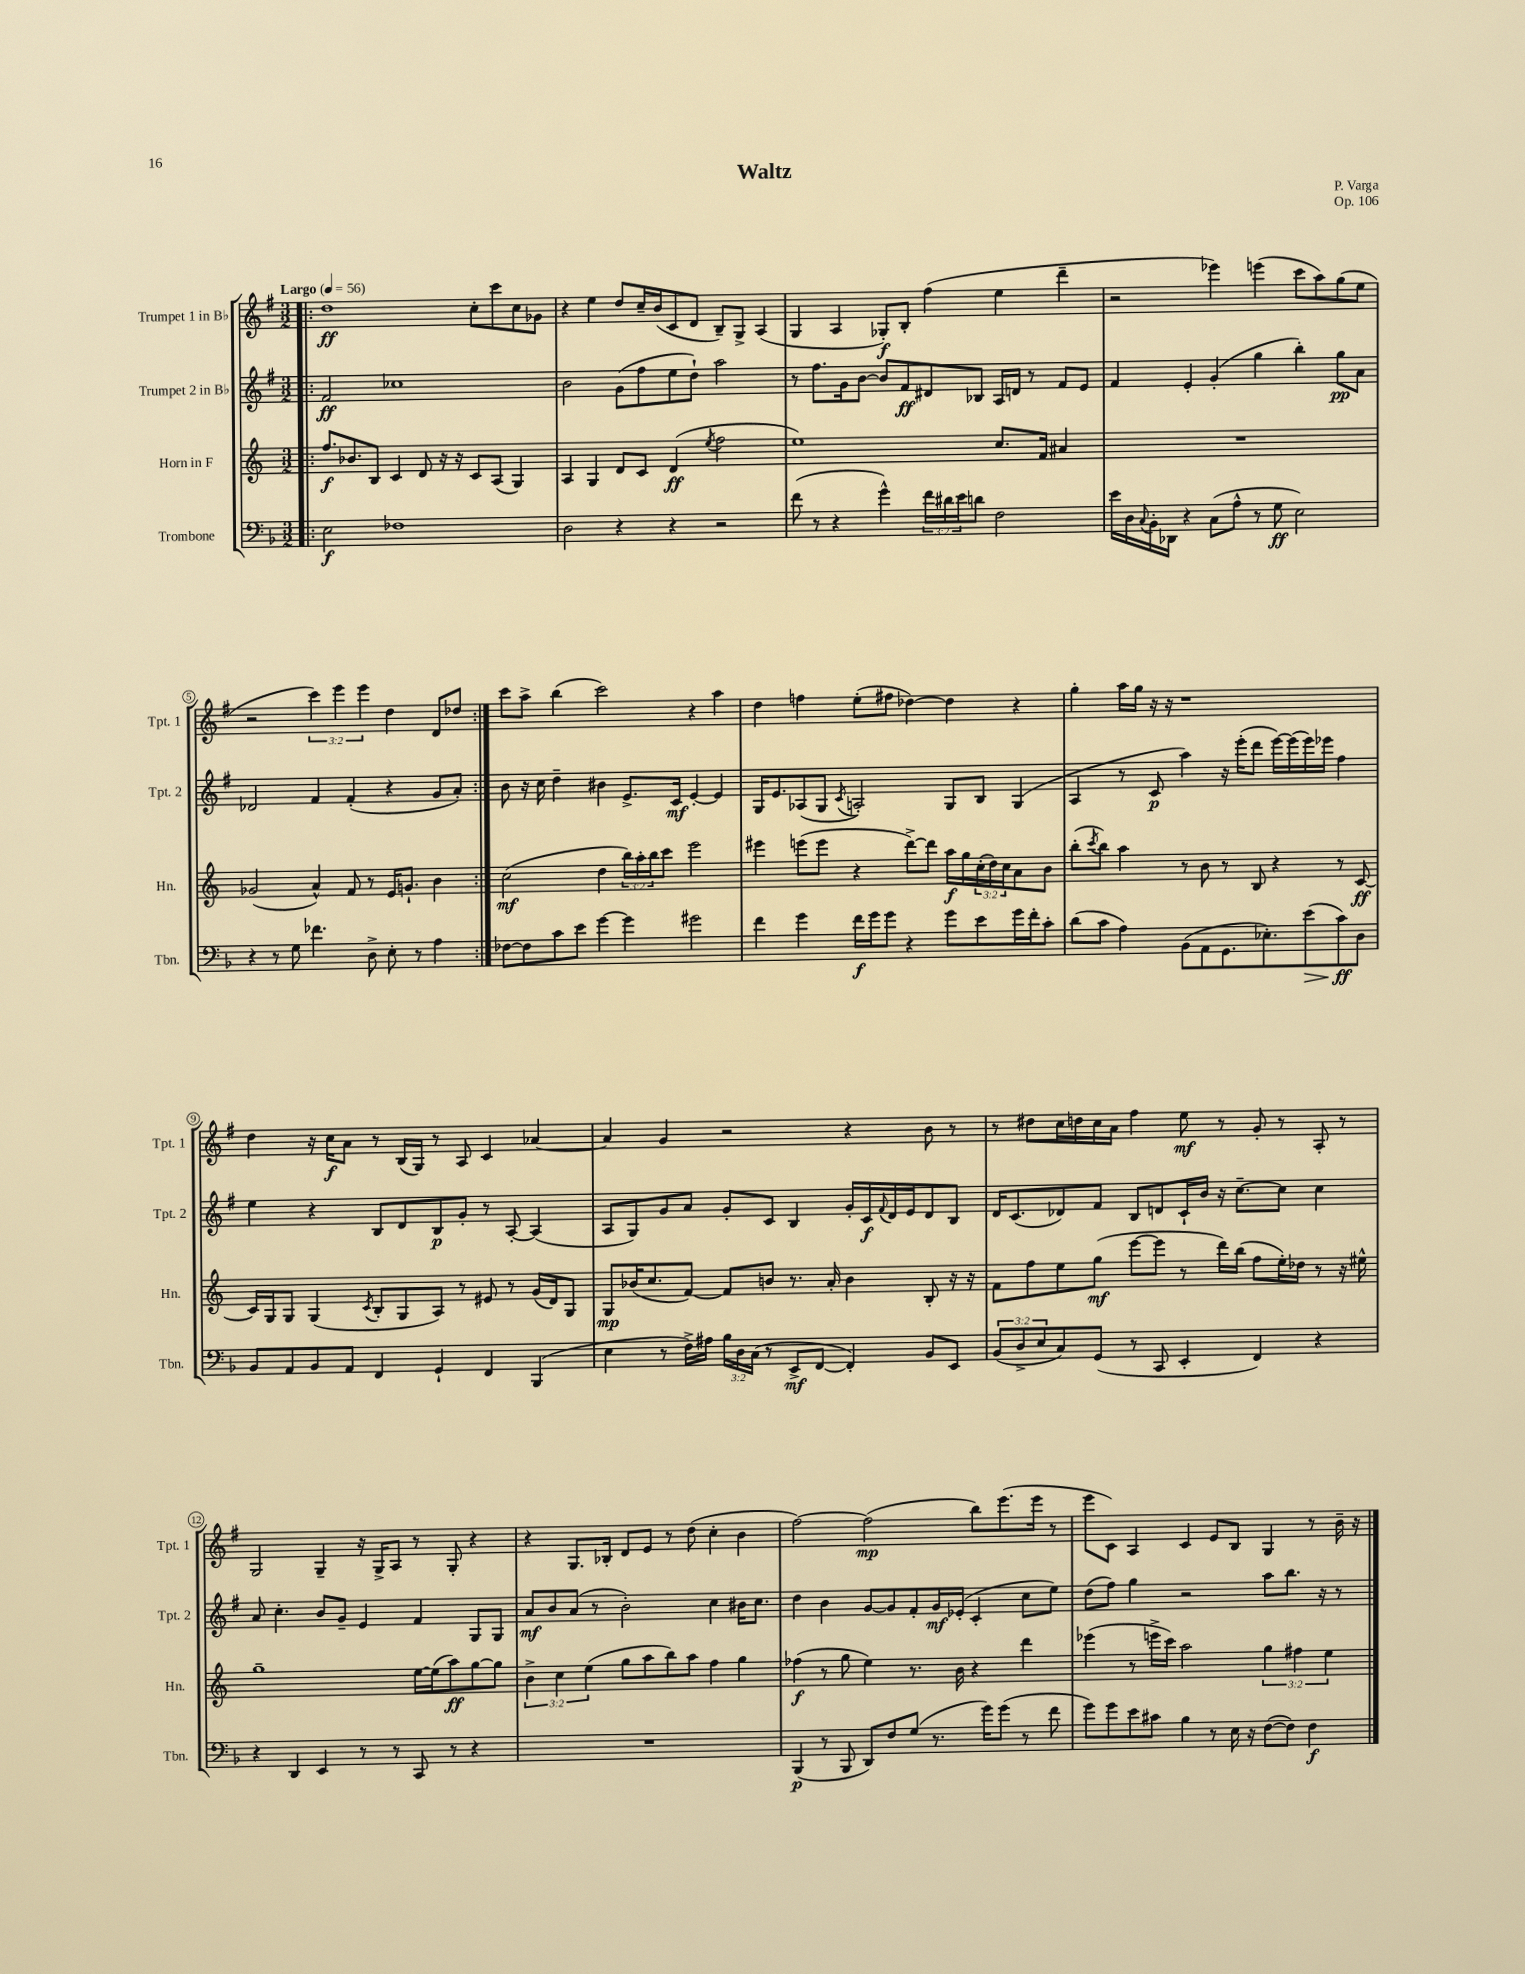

**kern	**kern	**kern	**kern
*staff4	*staff3	*staff2	*staff1
*clefF4	*clefG2	*clefG2	*clefG2
*k[b-]	*k[]	*k[f#]	*k[f#]
*M3/2	*M3/2	*M3/2	*M3/2
*MM56	*MM56	*MM56	*MM56
=!|:	=!|:	=!|:	=!|:
2E	8.ff	2f#	1dd
.	8.b-	.	.
.	8B	.	.
1F-	4c	1cc-	.
.	8d	.	.
.	16r	.	.
.	16r	.	.
.	8c	.	8cc'
.	(8A	.	8ccc
.	4G)	.	8cc
.	.	.	8g-
=	=	=	=
2D	4A	2b	4r
.	4G	.	4ee
4r	8d	(8g	8dd
.	8c	8ff#	16cc~
.	.	.	(16b
4r	(4d	8ee	8c
.	.	8dd`)	8d
.	8qee	.	.
2r	2ff	2aa	8B~)
.	.	.	8G^
.	.	.	(4A
=	=	=	=
(8f	1ee)	8r	4G
8r	.	8.ff#	.
4r	.	.	4A
.	.	16g	.
.	.	[8b	.
4g^^)	.	8b]	8G-')
.	.	8f#	8B'
24f	.	8d#	(4ff#
24d#	.	.	.
24e	.	.	.
8d	.	8B-	.
2F	8.cc	16A	4ee
.	.	16d	.
.	.	8r	.
.	16f	.	.
.	4a#	8f#	4ddd~
.	.	8e	.
=	=	=	=
16e	1.r	4f#	2r
16D	.	.	.
8qqC	.	.	.
16BB-'	.	.	.
16DD-	.	.	.
4r	.	4e'	.
(8C	.	(4g'	4eee-)
8A^^	.	.	.
8r	.	4gg	(4eee
8G	.	.	.
2E)	.	4bb')	8ccc
.	.	.	8aa)
.	.	8gg	(8gg
.	.	8a	8ee
=	=	=	=
4r	(2g-	2d-	2r
8r	.	.	.
8G	.	.	.
4.f-	4a^^)	4f#	6ccc)
.	.	.	6eee
.	8f	(4f#'	.
.	.	.	6eee
8D^	8r	.	.
8E'	16e	4r	4dd
.	8.g`	.	.
8r	.	.	.
4A	4b	8g	8d
.	.	8a')	8dd-
=:|!	=:|!	=:|!	=:|!
[8F-	(2cc	8b	8ccc
8F-]	.	16r	8aa^
.	.	16cc	.
8c	.	4dd~	(4bb
8e	.	.	.
[4g	4dd	4b#	2ccc)
4g]	24bb)	8.e^	.
.	24aa'	.	.
.	24bb	.	.
.	8ccc	.	.
.	.	16c	.
2g#	2eee	[4e'	4r
.	.	4e]	4aa
=	=	=	=
4f	4eee#	16G	4dd
.	.	8.e	.
4g	(8eee	(8A-	4ff
.	8eee	8G	.
.	.	8qc	.
16f	4r	2A')	(8ee'
16g	.	.	.
8g	.	.	8ff#
4r	[8ddd^)	.	[4dd-)
.	8ddd]	.	.
8g	16aa	8G	4dd-]
.	16gg	.	.
8e	(24cc'	8B	.
.	24dd)	.	.
.	24cc	.	.
16g	8a	(4G	4r
16f'	.	.	.
8c'	8b	.	.
=	=	=	=
(8d	(8bb'	4A	4gg'
.	8qccc	.	.
8c	8bb)	.	.
4A)	4aa	8r	16aa
.	.	.	16gg
.	.	8c	16r
.	.	.	16r
(8BB-	8r	4aa)	1r
8AA	8b	.	.
8.GG	8r	16r	.
.	.	(16eee'	.
.	8B	8ddd	.
8.E-')	.	.	.
.	4r	[16eee)	.
.	.	(16eee]	.
(8e	.	16eee)	.
.	.	16eee-	.
8c)	8r	4ff#	.
8D	[8c	.	.
=	=	=	=
8BB-	16c]	4ee	4dd
.	16G	.	.
8AA	8G	.	.
8BB-	(4G	4r	16r
.	.	.	16cc
8AA	.	.	8a
.	8qc	.	.
4FF	8B'	8B	8r
.	8G	8d	(16B
.	.	.	16G)
4GG`	8A)	8B	8r
.	8r	8g'	8A
4FF	8e#	8r	4c
.	8r	[8A'	.
(4BBB-	(16g	(4A]	[4a-
.	16d)	.	.
.	8G	.	.
=	=	=	=
4E	8G	8A	4a-]
.	(16b-	8G)	.
.	8.cc	.	.
8r	.	8g	4g
16F^)	[8f)	8a	.
16A#	.	.	.
24B-	8f]	8g'	2r
24D	.	.	.
(24C	.	.	.
8r	8b	8c	.
8EE^	8.r	4B	.
[8FF	.	.	.
.	16a'	.	.
4FF'])	4b	16g'	4r
.	.	16c	.
.	.	8qqf#	.
.	.	16d	.
.	.	16e	.
8BB-	8B'	8d	8b
8EE	16r	8B	8r
.	16r	.	.
=	=	=	=
(12BB-	8f	16d	8r
.	.	(8.c	.
12D^	.	.	.
.	8ff	.	8dd#
12E	.	.	.
8C)	8ee	8d-)	16cc
.	.	.	16dd
(8GG	(8gg	8f#	16cc
.	.	.	16a
8r	[8eee	8B	4ff#
8CC	8eee]	8d	.
4EE'	8r	16c`	8ee
.	.	16b	.
.	16ddd)	16r	8r
.	(16bb	[8.cc~	.
4FF)	8ff	.	8g'
.	16ee')	8cc]	8r
.	16dd-	.	.
4r	8r	4cc	8A'
.	16r	.	8r
.	16ee#^^	.	.
=	=	=	=
4r	1gg~	8a	2G
.	.	4.cc'	.
4DD	.	.	.
4EE	.	8b	4G~
.	.	8g~	.
8r	.	4e	16r
.	.	.	16G^
8r	.	.	8A
8CC	[16ee	4f#	8r
.	(16ee]	.	.
8r	8aa)	.	8G'
4r	[8gg	8G	4r
.	8gg]	8G	.
=	=	=	=
1.r	6b^	8a	4r
.	.	8b	.
.	6cc	.	.
.	.	(8a	8.G
.	(6ee	.	.
.	.	8r	.
.	.	.	16B-'
.	8gg	2b')	8d
.	8aa	.	8e
.	8bb)	.	8r
.	8aa	.	(8dd
.	4ff	4cc	4cc'
.	4gg	16b#	4b
.	.	8.cc	.
=	=	=	=
(4BBB-	(4ff-	4dd	[2ff#)
8r	8r	4b	.
8BBB-	8gg	.	.
8DD)	4ee)	[8g	(2ff#]
8F	.	8g]	.
(8G	8.r	8f#'	.
8.r	.	16g	.
.	16b	(16e-'	.
.	4r	4c'	8bb)
16g)	.	.	.
(8g	.	.	(8.eee
8r	4ddd	8cc	.
.	.	.	16eee
8f	.	8ee)	8r
=	=	=	=
8g)	(4eee-	(8dd	8eee
8g	.	8ff#)	8c)
8e	8r	4gg	4A
8c#	16eee^	.	.
.	16ccc)	.	.
4B-	2aa	2r	4c
8r	.	.	8e
16E	.	.	8B
16r	.	.	.
([8F	6gg	8aa	4G
8F])	.	8.bb	.
.	6ff#	.	.
4F	.	.	8r
.	.	16r	.
.	6ee	.	.
.	.	8r	16b~
.	.	.	16r
==	==	==	==
*-	*-	*-	*-
